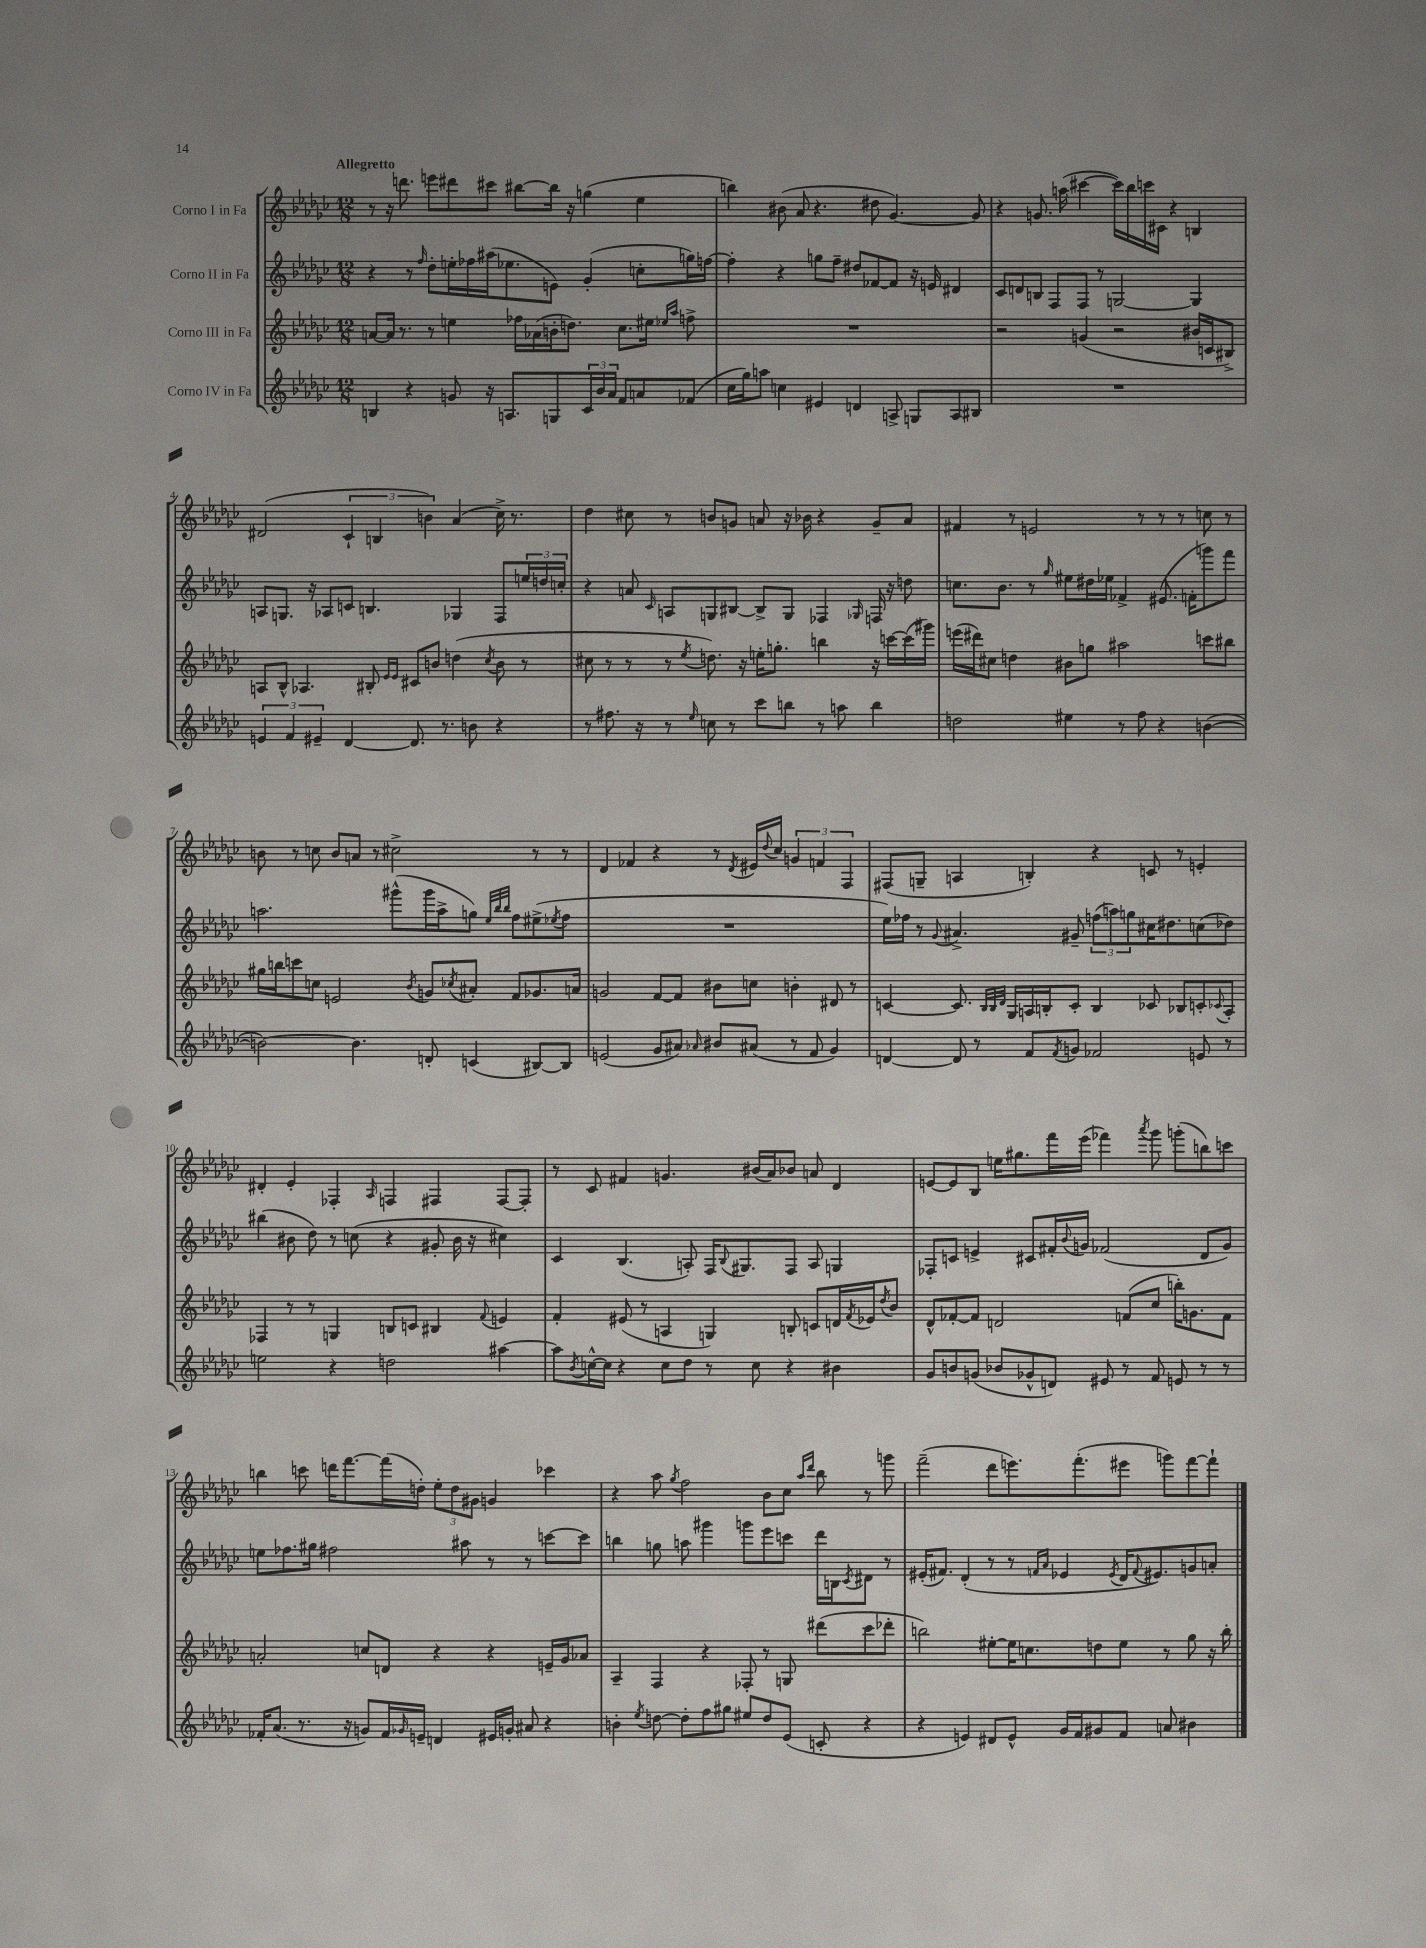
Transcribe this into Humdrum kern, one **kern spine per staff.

**kern	**kern	**kern	**kern
*staff4	*staff3	*staff2	*staff1
*clefG2	*clefG2	*clefG2	*clefG2
*k[b-e-a-d-g-c-]	*k[b-e-a-d-g-c-]	*k[b-e-a-d-g-c-]	*k[b-e-a-d-g-c-]
*M12/8	*M12/8	*M12/8	*M12/8
4B/	[8a/L	4r	8r
.	16a/]Jk	.	16r
.	8.r	.	8.ddd\
4r	.	8r	.
.	.	16qqff/	.
.	8r	8dd-'\L	8eee\L
8g/	4ee\	16ee'\L	8ddd#\
.	.	16ff-\	.
16r	.	(16aa#\J	8ccc#\J
8.A/L	.	8.ee-\	.
.	16ff-\LL	.	[8bb#\L
.	(16a-\	.	.
8G/	16b'\J	8e\J)	16bb#\]Jk
.	8.dd\J)	.	16r
24c-/L	.	(4g-'/	(4gg\
24b-/	.	.	.
24a-/JJ	.	.	.
8f/L	8.cc-\L	.	.
8a/	.	8cc'\L	4ee-\
.	16ee#\Jk	.	.
.	16qqee-/LL	.	.
.	16qqaa-/JJ	.	.
(8f-/J	8ff^\	16gg\L)	.
.	.	[16ff\JJ	.
=	=	=	=
16cc-\LL	1.r	4ff'\]	4bb\)
16gg-\J)	.	.	.
8aa\J	.	.	.
4cc\	.	4r	(8b#\
.	.	.	8a-/
4e#/	.	8gg\L	4.r
.	.	8ff~\J	.
4d/	.	8dd#/L	.
.	.	[8f-/	8dd#\
8A^/	.	8f-/]J	[4.g-/)
8G/L	.	16r	.
.	.	16e/	.
8A/	.	4d#/	.
8B#/J	.	.	8g-/]
=	=	=	=
1.r	2r	8c-/L	4r
.	.	8d/	.
.	.	8B/J	8.g/
.	.	8F/L	.
.	.	.	(16aa\
.	(4g/	8F/J	[4ccc#\
.	.	8r	.
.	2r	[2G/	16ccc#\]LL)
.	.	.	16bb-\
.	.	.	16ccc\
.	.	.	16c#\JJ
.	.	.	4r
.	16b#/LL	4G/]	4B/
.	16c/J	.	.
.	8B#^/J)	.	.
=	=	=	=
6e/	8A/L	8A/L	(2d#/
.	8B-^^/J	8.G/J	.
6f/	.	.	.
.	4.A-/	.	.
.	.	16r	.
6e#~/	.	.	.
.	.	8A-/L	.
[4d-/	.	8c/J	6c-`/
.	8B#'/	4.B/	.
.	.	.	6B/
.	16qqe-/LL	.	.
.	16qqe-/JJ	.	.
8.d-/]	8c#/L	.	.
.	.	.	6b\)
.	8b/J	.	.
8.r	.	.	.
.	(4dd\	4G-/	(4a-/
8b\	.	.	.
.	8qcc-/	.	.
4r	8b\	8F/L	16cc-^\)
.	.	.	8.r
.	8r	24ee/L	.
.	.	24dd/	.
.	.	24cc'/JJ	.
=	=	=	=
8r	8cc#\	4r	4dd-\
8.ff#\	8r	.	.
.	8r	8a/	8cc#\
16r	.	.	.
.	.	16qqc-/	.
8r	8r	8A/L	8r
16qqee-/	8qee-/	.	.
8cc\	8.dd\)	8G/	8b/L
8r	.	[8B#/J	8g/J
.	16r	.	.
8ccc-\L	16ee'\LK	8B#^/]L	8a/
.	8.gg'\J	.	.
8bb\J	.	8G/J	16r
.	.	.	16b-\
8r	4bb\	4F-/	4r
8aa\	.	.	.
.	.	16qqG-/	.
4bb\	16r	16F/	8g~/L
.	[16ccc\LL	16r	.
.	(16ccc\]	8dd\	8a/J
.	16ggg#\JJ)	.	.
=	=	=	=
2dd\	(16eee\LL	8.cc\L	4f#/
.	16ddd#\J)	.	.
.	8cc#\J	.	.
.	.	8.b-\J	.
.	4dd\	.	8r
.	.	8r	2e/
.	.	16qqgg-/	.
4ee#\	8b#\L	8ee#\L	.
.	8gg\J	16dd#\L	.
.	.	16ee-\JJ	.
8r	2aa#\	4f-^/	.
8ff\	.	.	8r
4r	.	(8.e#/	8r
.	.	.	8r
.	.	16f'\LK	.
([4b\	8ccc\L	8ggg\)	8cc\
.	8bb#\J	8fff\J	8r
=	=	=	=
2b\_)	16gg#\LL	2.aa\	8b\
.	16bb\J	.	.
.	8ccc\	.	8r
.	8cc\J	.	8cc\
.	2e/	.	8b/L
4.b\]	.	.	8a/J
.	.	.	8r
.	.	(8ggg#^^\L	2cc#^\
.	8qb-/	.	.
8d'/	8g/L	16ggg#\L	.
.	.	16aa^\J	.
.	8qcc-/	.	.
(4c/	8a#'/J	8gg\J)	.
.	.	32qqee-/LLL	.
.	.	32qqbb-/	.
.	.	32qqbb-/JJJ	.
.	8f/L	8ff\L	.
[8B#/L)	8.g-/	(8ee#^\	8r
.	.	8qee-/	.
8B#/]J	.	8ff\J	8r
.	16a/Jk	.	.
=	=	=	=
(2e/	2g/	1.r	4d-/
.	.	.	4f-/
8g-/L	[8f/L	.	4r
8a#/J)	8f/]J	.	.
16qqa-/	.	.	.
8b#/L	8b#\L	.	8r
.	.	.	8qd-/
(8a#/J	8cc\J	.	16e#/LL
.	.	.	8qqdd-/
.	.	.	16cc-/JJ
8r	4b'\	.	6g/
8f/	.	.	.
.	.	.	6f/
4g-/)	8d#/	.	.
.	.	.	6F/
.	8r	.	.
=	=	=	=
[4d/	[4c/	16ee-\LL)	(8F#/L
.	.	16ff-\JJ	.
.	.	8r	8G~/J
.	.	8qqg-/	.
8d/]	8.c/]	4.a#^/	4A/
8r	.	.	.
.	32qqB-/LLL	.	.
.	32qqB-/	.	.
.	32qqd-/JJJ	.	.
.	16G-/LL	.	.
8f/L	16A/	.	4B'/)
.	16B'/J	.	.
8qf/	.	.	.
8g/J	8c'/J	8g#~/	.
2f-/	4B/	(12ff\L	4r
.	.	12aa\)	.
.	.	12gg\	.
.	8c-/	16cc#\K	8c/
.	.	8.dd#\	.
.	8B-/L	.	8r
8e/	8c'/	(8cc\	4e'/
.	8qqc-/	.	.
8r	8A'/J	8dd-\J)	.
=	=	=	=
2ee\	4F-/	(4bb#\	4d#'/
.	8r	8b#\	4e-'/
.	8r	8dd-\)	.
4r	4G/	8r	4F-'/
.	.	(8cc\	.
.	.	.	16qqA-/
2dd\	8B/L	4r	4F/
.	8c/J	.	.
.	4B#/	8g#'/	4F#/
.	.	16b#\	.
.	.	16r	.
.	8qqf/	.	.
[4aa#\	4e/	4cc#\)	[8F#/L
.	.	.	8F#'/]J
=	=	=	=
8aa#\]L	4f'/	4c-/	8r
8qb-/	.	.	.
[16cc^^\L	.	.	8c-/
16cc\]JJ	.	.	.
4r	(8e#/	(4.B-/	4f#/
.	8r	.	.
8cc\L	4A/	.	4.g/
8dd-\J	.	8A'/)	.
8r	4G/)	16F/LK	.
.	.	8qqB-/	.
.	.	8.G#/	.
8cc\	.	.	(16b#/LL
.	.	.	16a-/J)
4r	8B'/	8F/J	8b-/J
.	8c/L	8A/	8a/
4b#\	16d/L	4G/	4d-/
.	8qf/	.	.
.	16e-/J	.	.
.	8qdd-/	.	.
.	8b-/J	.	.
=	=	=	=
8g-/L	8d-^^/L	8F-'/L	[8e/L
8b/	[8f-'/	8c/J	8e/]
(8g/J	8f-/]J	4e^/	8B-/J
8b-/L	2d/	.	16ee\LK
.	.	.	8.gg#\
8g-^^/	.	8c#/L	.
8d/J)	.	16f#'/L	16fff\L
.	.	8qqb-/	.
.	.	16g/JJ	(16eee-\JJ
8e#/	.	(2f-/	4fff-\)
8r	(8f/L	.	.
.	.	.	8qaaa-/
8f/	8cc-/J	.	8ggg-\
8e/	16bb'\LK)	.	(8ggg'\L
.	8.g\	.	.
8r	.	8d-/L	8bb\)
8r	8f\J	8g/J)	8ccc\J
=	=	=	=
16f-'/LK	2a'/	8ee\L	4bb\
(8.a-/J	.	.	.
.	.	8.ff-\	.
8.r	.	.	8ccc\
.	.	16gg#\Jk	.
.	.	2ff#\	16ddd\LK
16r	.	.	[8.fff\
8g/L)	8cc/L	.	.
16f-/L	8d/J	.	(16fff\]L
16qqg-/	.	.	.
16e~/JJ	.	.	16dd'\JJ)
4d/	4r	.	12ee-'\L
.	.	.	12dd\
.	.	8aa#\	.
.	.	.	12g#\J
16e#/LL	4r	8r	4g/
16g'/JJ	.	.	.
8a#/	.	8r	.
4r	16e~/LL	[8ccc\L	4ccc-\
.	16g-/J	.	.
.	8a-/J	8ccc\]J	.
=	=	=	=
4b'\	4A-~/	4bb\	4r
8qee-/	.	.	.
[8dd\	4F/	8gg\	8aa-\
.	.	.	8qgg-/
8dd'\]L	.	8aa\	2ff\
8ff\	4r	4ggg#\	.
8gg#\J	.	.	.
8ee#/L	8F-'/	8ggg\L	.
8dd/	8r	8eee-\	8b-\L
(8e-/J	8G/	8ccc\J	8cc-\J
.	.	.	16qqaa-/LL
.	.	.	16qqddd-/JJ
8c'/	(8ddd#\L	16ddd-\LL	8bb-\
.	.	16B\J	.
.	.	8qc-/	.
4r	8ccc-\	8d#\J	8r
.	8ddd-'\J	8r	8ggg\
=	=	=	=
4r	2bb\)	(16e#'/LK	(2fff~\
.	.	8.f#/J)	.
4e/)	.	(4d-'/	.
8d#/L	[8ee#'\L	8r	8ddd-\L
8e^^/J	16ee#\]K	8r	8.eee\)
.	8.cc\	.	.
.	.	16qqf/LL	.
.	.	16qqa-/JJ	.
16g-/LL	.	4e-/	.
16f/J	.	.	(8.fff'\
8g#/	8dd\	.	.
.	.	8qe-/	.
8f/J	8ee#\J	16d-/LK	8eee#\J
.	.	8qqf/	.
.	.	8.e#/)	.
8a/	8r	.	8ggg\L)
4b#\	8gg-\	8g/	[8fff\
.	16r	8a'/J	8fff`\]J
.	16bb'\	.	.
==	==	==	==
*-	*-	*-	*-
